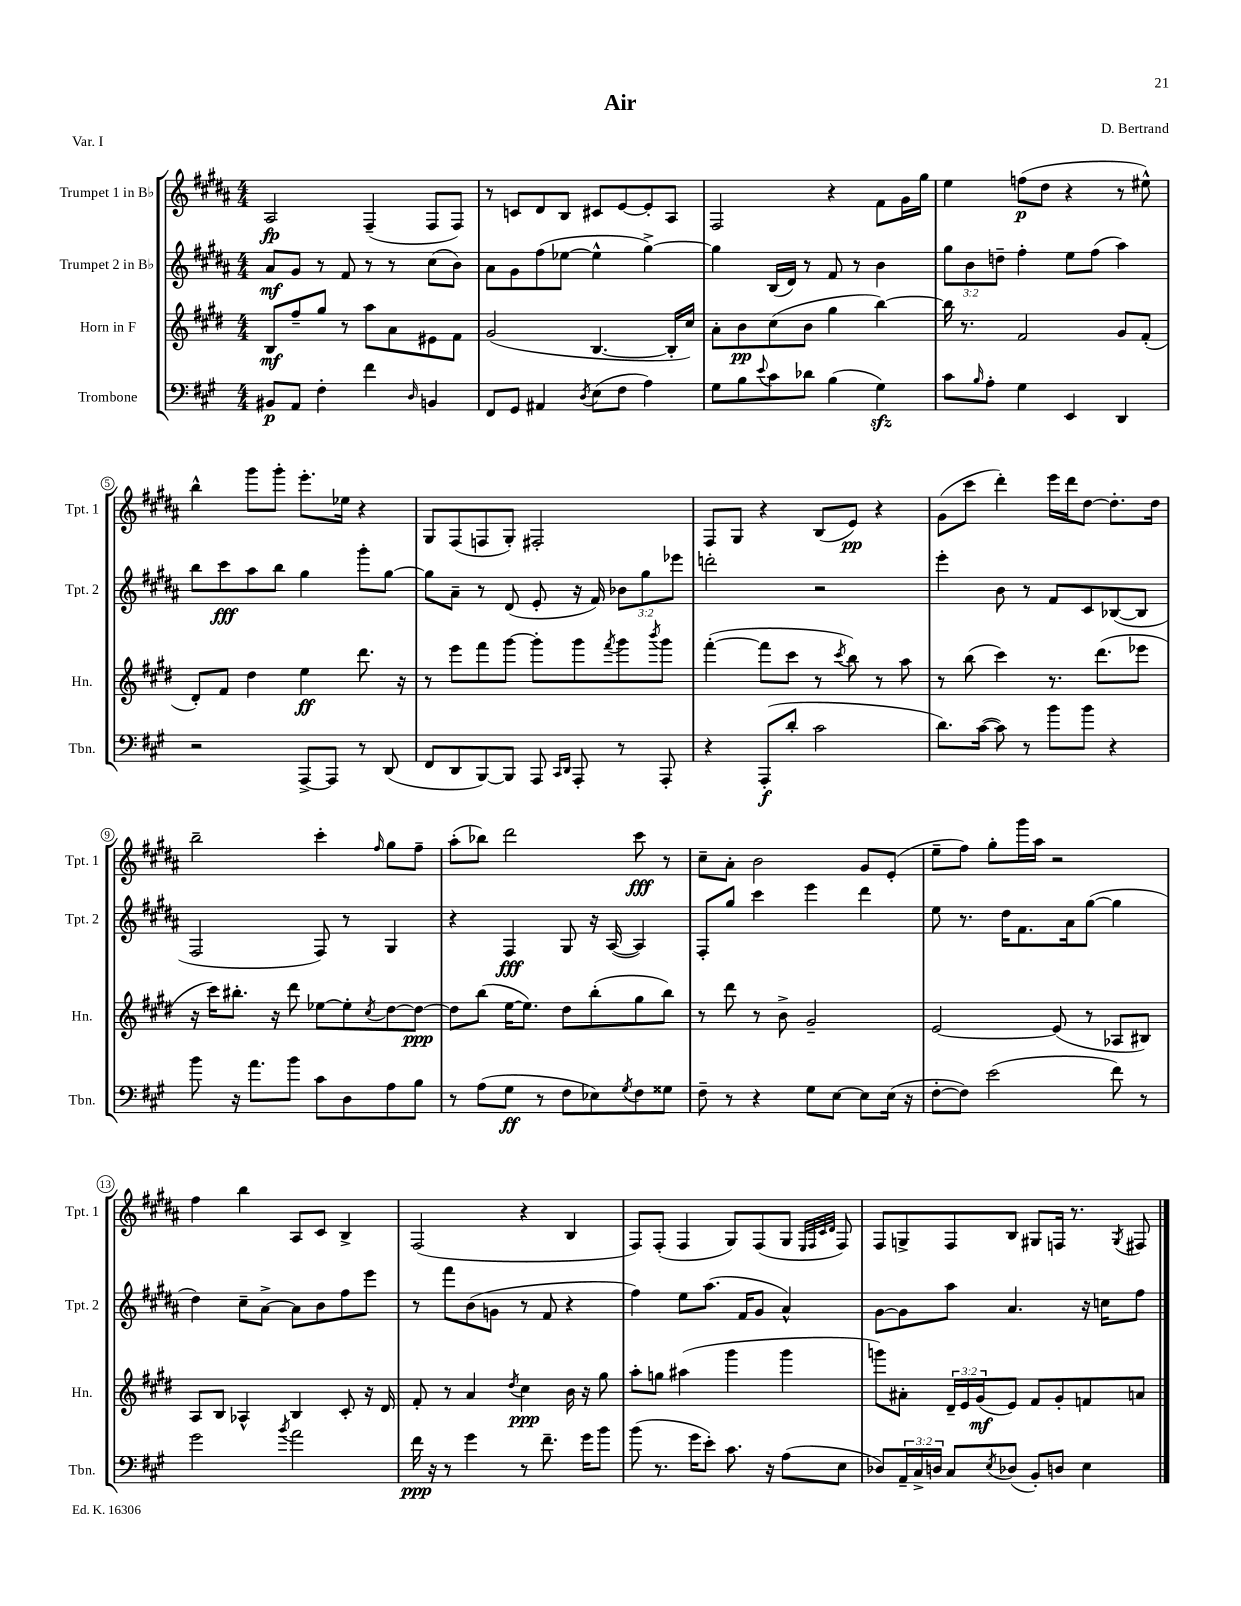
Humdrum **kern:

**kern	**dynam	**kern	**dynam	**kern	**dynam	**kern	**dynam
*part4	*part4	*part3	*part3	*part2	*part2	*part1	*part1
*staff4	*staff4	*staff3	*staff3	*staff2	*staff2	*staff1	*staff1
*I"Trombone	*	*I"Horn in F	*	*I"Trumpet 2 in B♭	*	*I"Trumpet 1 in B♭	*
*I'Tbn.	*	*I'Hn.	*	*I'Tpt. 2	*	*I'Tpt. 1	*
*clefF4	*	*clefG2	*	*clefG2	*	*clefG2	*
*k[f#c#g#]	*	*k[f#c#g#d#]	*	*k[f#c#g#d#a#]	*	*k[f#c#g#d#a#]	*
*M4/4	*	*M4/4	*	*M4/4	*	*M4/4	*
=1	=1	=1	=1	=1	=1	=1	=1
8BB#X/L	p	8B/L	mf	8a#/L	mf	2A#/	fp
8AA/J	.	8ff#~/	.	8g#/J	.	.	.
4F#'\	.	8gg#/J	.	8r	.	.	.
.	.	8r	.	8f#/	.	.	.
4f#\	.	8aa\L	.	8r	.	(4F#~/	.
.	.	8a\	.	8r	.	.	.
16qqD/	.	.	.	.	.	.	.
4BBn/	.	8e#X\	.	(8cc#\L	.	8F#/L	.
.	.	8f#\J	.	8b\J)	.	8F#/J)	.
=2	=2	=2	=2	=2	=2	=2	=2
8FF#/L	.	(2g#/	.	8a#\L	.	8r	.
8GG#/J	.	.	.	8g#\	.	8cn/L	.
4AA#X/	.	.	.	(8ff#\	.	8d#/	.
.	.	.	.	[8ee-X\J	.	8B/J	.
8qD/	.	.	.	.	.	.	.
(8E\L	.	[4.B/	.	4ee-^^\]	.	8c#X/L	.
8F#\J	.	.	.	.	.	[8e/	.
4A\)	.	.	.	[4gg#^\)	.	8e'/]	.
.	.	16B'/LL]	.	.	.	8A#/J	.
.	.	16cc#/JJ)	.	.	.	.	.
=3	=3	=3	=3	=3	=3	=3	=3
8G#\L	.	8a'\L	.	4gg#\]	.	2F#/	.
8B\	.	8b\	pp	.	.	.	.
8qqe/	.	.	.	.	.	.	.
8c#\	.	(8cc#\	.	(16B/LL	.	.	.
.	.	.	.	16d#/JJ)	.	.	.
8d-X\J	.	8b\J	.	8r	.	.	.
(4B\	.	4gg#\	.	8f#/	.	4r	.
.	.	.	.	8r	.	.	.
4G#zz\)	.	[4bb\)	.	4b\	.	8f#\L	.
.	.	.	.	.	.	16g#\L	.
.	.	.	.	.	.	16gg#\JJ	.
=4	=4	=4	=4	=4	=4	=4	=4
8c#\L	.	16bb\]	.	12gg#\L	.	4ee\	.
.	.	8.r	.	.	.	.	.
.	.	.	.	12b\	.	.	.
16qqB/	.	.	.	.	.	.	.
8A'\J	.	.	.	.	.	.	.
.	.	.	.	12ddn~\J	.	.	.
4G#\	.	2f#/	.	4ff#'\	.	(8ffn\L	p
.	.	.	.	.	.	8dd#\J	.
4EE/	.	.	.	8ee\L	.	4r	.
.	.	.	.	(8ff#\J	.	.	.
4DD/	.	8g#/L	.	4aa#\)	.	8r	.
.	.	(8f#'/J	.	.	.	8ee#X^^\)	.
!!LO:LB:g=z
=5	=5	=5	=5	=5	=5	=5	=5
2r	.	8d#'/L)	.	8bb\L	.	4bb^^\	.
.	.	8f#/J	.	8ccc#\	fff	.	.
.	.	4dd#\	.	8aa#\	.	8ggg#\L	.
.	.	.	.	8bb\J	.	8ggg#'\J	.
[8AAA^/L	.	4ee\	ff	4gg#\	.	8.eee'\L	.
8AAA/J]	.	.	.	.	.	.	.
.	.	.	.	.	.	16ee-X\Jk	.
8r	.	8.ddd#\	.	8ggg#'\L	.	4r	.
(8DD/	.	.	.	[8gg#\J	.	.	.
.	.	16r	.	.	.	.	.
=6	=6	=6	=6	=6	=6	=6	=6
8FF#/L	.	8r	.	8gg#\L]	.	8G#/L	.
8DD/	.	8eee\L	.	8a#~\J	.	(8F#/	.
[8BBB/)	.	8fff#\	.	8r	.	8Fn/	.
8BBB/J]	.	[8ggg#\J	.	(8d#/	.	8G#'/J)	.
8AAA/	.	8ggg#'\L]	.	8e'/	.	2F#X'/	.
16qqCC#/LL	.	.	.	.	.	.	.
16qqDD/JJ	.	.	.	.	.	.	.
8AAA'/	.	8ggg#\	.	16r	.	.	.
.	.	.	.	16f#/)	.	.	.
.	.	8qfff#/	.	.	.	.	.
8r	.	8ggg#\	.	12b-X\L	.	.	.
.	.	.	.	12gg#\	.	.	.
.	.	8qbbb/	.	.	.	.	.
8AAA'/	.	8ggg#\J	.	.	.	.	.
.	.	.	.	12eee-X\J	.	.	.
=7	=7	=7	=7	=7	=7	=7	=7
4r	.	([4fff#'\	.	2dddn'\	.	8F#/L	.
.	.	.	.	.	.	8G#/J	.
(8AAA'/L	f	8fff#\L]	.	.	.	4r	.
8d'/J	.	8ccc#\J	.	.	.	.	.
2c#\	.	8r	.	2r	.	(8B/L	.
.	.	8qccc#/	.	.	.	.	.
.	.	8bb\)	.	.	.	8e/J)	pp
.	.	8r	.	.	.	4r	.
.	.	8aa\	.	.	.	.	.
=8	=8	=8	=8	=8	=8	=8	=8
8.d\L)	.	8r	.	4eee'\	.	(8g#\L	.
.	.	(8bb\	.	.	.	8ccc#\J	.
([16c#\Jk	.	.	.	.	.	.	.
8c#\])	.	4ccc#\)	.	8b\	.	4ddd#'\)	.
8r	.	.	.	8r	.	.	.
8b\L	.	8.r	.	8f#/L	.	16eee\LL	.
.	.	.	.	.	.	16ddd#\J	.
8b\J	.	.	.	8c#/	.	[8dd#\J	.
.	.	(8.ddd#\L	.	.	.	.	.
4r	.	.	.	([8B-X/	.	8.dd#'\L]	.
.	.	8eee-X\J	.	8B-/J]	.	.	.
.	.	.	.	.	.	16dd#\Jk	.
!!LO:LB:g=z
=9	=9	=9	=9	=9	=9	=9	=9
8b\	.	16r	.	2F#/	.	2bb~\	.
.	.	16ccc#\KL)	.	.	.	.	.
16r	.	8.bb#X'\J	.	.	.	.	.
8.a\L	.	.	.	.	.	.	.
.	.	16r	.	.	.	.	.
8b\J	.	8ddd#\	.	.	.	.	.
8c#\L	.	[8ee-X\L	.	8F#/)	.	4ccc#'\	.
8D\	.	8ee-'\]	.	8r	.	.	.
.	.	8qcc#/	.	.	.	16qqff#/	.
8A\	.	[8dd#\	.	4G#/	.	8gg#\L	.
8B\J	.	8dd#\J_	ppp	.	.	8ff#~\J	.
=10	=10	=10	=10	=10	=10	=10	=10
8r	.	8dd#\L]	.	4r	.	(8aa#'\L	.
(8A\L	.	(8bb\J	.	.	.	8bb-X\J)	.
8G#\J	ff	[16ee\KL	.	4F#/	fff	2ddd#\	.
.	.	8.ee\J])	.	.	.	.	.
8r	.	.	.	.	.	.	.
8F#\L	.	8dd#\L	.	8G#/	.	.	.
8E-X\)	.	(8bb'\	.	16r	.	.	.
.	.	.	.	([16A#/	.	.	.
8qG#/	.	.	.	.	.	.	.
8F#\	.	8gg#\	.	4A#/])	.	8ccc#\	fff
8G##X\J	.	8bb\J)	.	.	.	8r	.
=11	=11	=11	=11	=11	=11	=11	=11
8F#~\	.	8r	.	8F#'/L	.	8cc#~\L	.
8r	.	8ddd#\	.	8gg#/J	.	8a#'\J	.
4r	.	8r	.	4ccc#\	.	2b\	.
.	.	8b^\	.	.	.	.	.
8G#\L	.	2g#~/	.	4eee\	.	.	.
[8E\J	.	.	.	.	.	.	.
8E\L]	.	.	.	4ddd#\	.	8g#/L	.
(16E\Jk	.	.	.	.	.	(8e'/J	.
16r	.	.	.	.	.	.	.
=12	=12	=12	=12	=12	=12	=12	=12
[8F#'\L	.	[2e/	.	8ee\	.	8ee~\L	.
8F#\J])	.	.	.	8.r	.	8ff#\J)	.
(2e\	.	.	.	.	.	8gg#'\L	.
.	.	.	.	16dd#\KL	.	.	.
.	.	.	.	8.f#\	.	16ggg#\L	.
.	.	.	.	.	.	16aa#\JJ	.
.	.	(8e/]	.	.	.	2r	.
.	.	.	.	16a#\k	.	.	.
.	.	8r	.	([8gg#\J	.	.	.
8f#\)	.	8A-X/L	.	4gg#\]	.	.	.
8r	.	8B#X/J)	.	.	.	.	.
!!LO:LB:g=z
=13	=13	=13	=13	=13	=13	=13	=13
2g#\	.	8A/L	.	4dd#\)	.	4ff#\	.
.	.	8B/J	.	.	.	.	.
.	.	4A-X^^/	.	8cc#~\L	.	4bb\	.
.	.	.	.	[8a#^\J	.	.	.
8qb/	.	.	.	.	.	.	.
2a\	.	4B/	.	8a#\L]	.	8A#/L	.
.	.	.	.	8b\	.	8c#/J	.
.	.	8c#'/	.	8ff#\	.	4B^/	.
.	.	16r	.	8eee\J	.	.	.
.	.	16d#/	.	.	.	.	.
=14	=14	=14	=14	=14	=14	=14	=14
16f#\	ppp	8f#'/	.	8r	.	(2F#/	.
16r	.	.	.	.	.	.	.
8r	.	8r	.	8fff#\L	.	.	.
4g#\	.	4a/	.	(8b\	.	.	.
.	.	.	.	8gn\J	.	.	.
.	.	8qdd#/	.	.	.	.	.
8r	.	4cc#\	ppp	8r	.	4r	.
8.f#~\	.	.	.	8f#/	.	.	.
.	.	16b\	.	4r	.	4B/	.
16g#\KL	.	16r	.	.	.	.	.
8b\J	.	8gg#\	.	.	.	.	.
=15	=15	=15	=15	=15	=15	=15	=15
(8b\	.	8aa'\L	.	4ff#\)	.	8F#/L)	.
8.r	.	8ggn\J	.	.	.	(8F#'/J	.
.	.	(4aa#X\	.	8ee\L	.	4F#/	.
16g#\KL	.	.	.	.	.	.	.
8e'\J)	.	.	.	(8.aa#\J	.	.	.
8.c#\	.	4ggg#\	.	.	.	8G#/L)	.
.	.	.	.	16f#/KL	.	.	.
.	.	.	.	8g#/J	.	(8F#/	.
16r	.	.	.	.	.	.	.
(8A\L	.	4ggg#\	.	4a#^^/)	.	8G#/J	.
.	.	.	.	.	.	32qqE/LLL	.
.	.	.	.	.	.	32qqF#/	.
.	.	.	.	.	.	32qqc#/	.
.	.	.	.	.	.	32qqd#/JJJ	.
8E\J	.	.	.	.	.	8F#/)	.
=16	=16	=16	=16	=16	=16	=16	=16
8D-X/L)	.	8gggn\L)	.	[8g#\L	.	8F#/L	.
24AA~/L	.	8a#X'\J	.	8g#\]	.	8Gn^/	.
24C#^/	.	.	.	.	.	.	.
24Dn/JJ	.	.	.	.	.	.	.
8C#/L	.	24d#~/LL	.	8aa#\J	.	8F#/	.
.	.	24e/	.	.	.	.	.
.	.	(24g#/J	mf	.	.	.	.
8qE/	.	.	.	.	.	.	.
(8D-X/J	.	8e/J)	.	4.a#/	.	8B/J	.
8BB'/L)	.	8f#/L	.	.	.	8G#X/L	.
8Dn/J	.	8g#'/	.	.	.	16Fn/Jk	.
.	.	.	.	.	.	8.r	.
4E\	.	8fn/	.	16r	.	.	.
.	.	.	.	16ccn\KL	.	.	.
.	.	.	.	.	.	8qG#/	.
.	.	8an/J	.	8ff#\J	.	8F#X/	.
==	==	==	==	==	==	==	==
*-	*-	*-	*-	*-	*-	*-	*-
